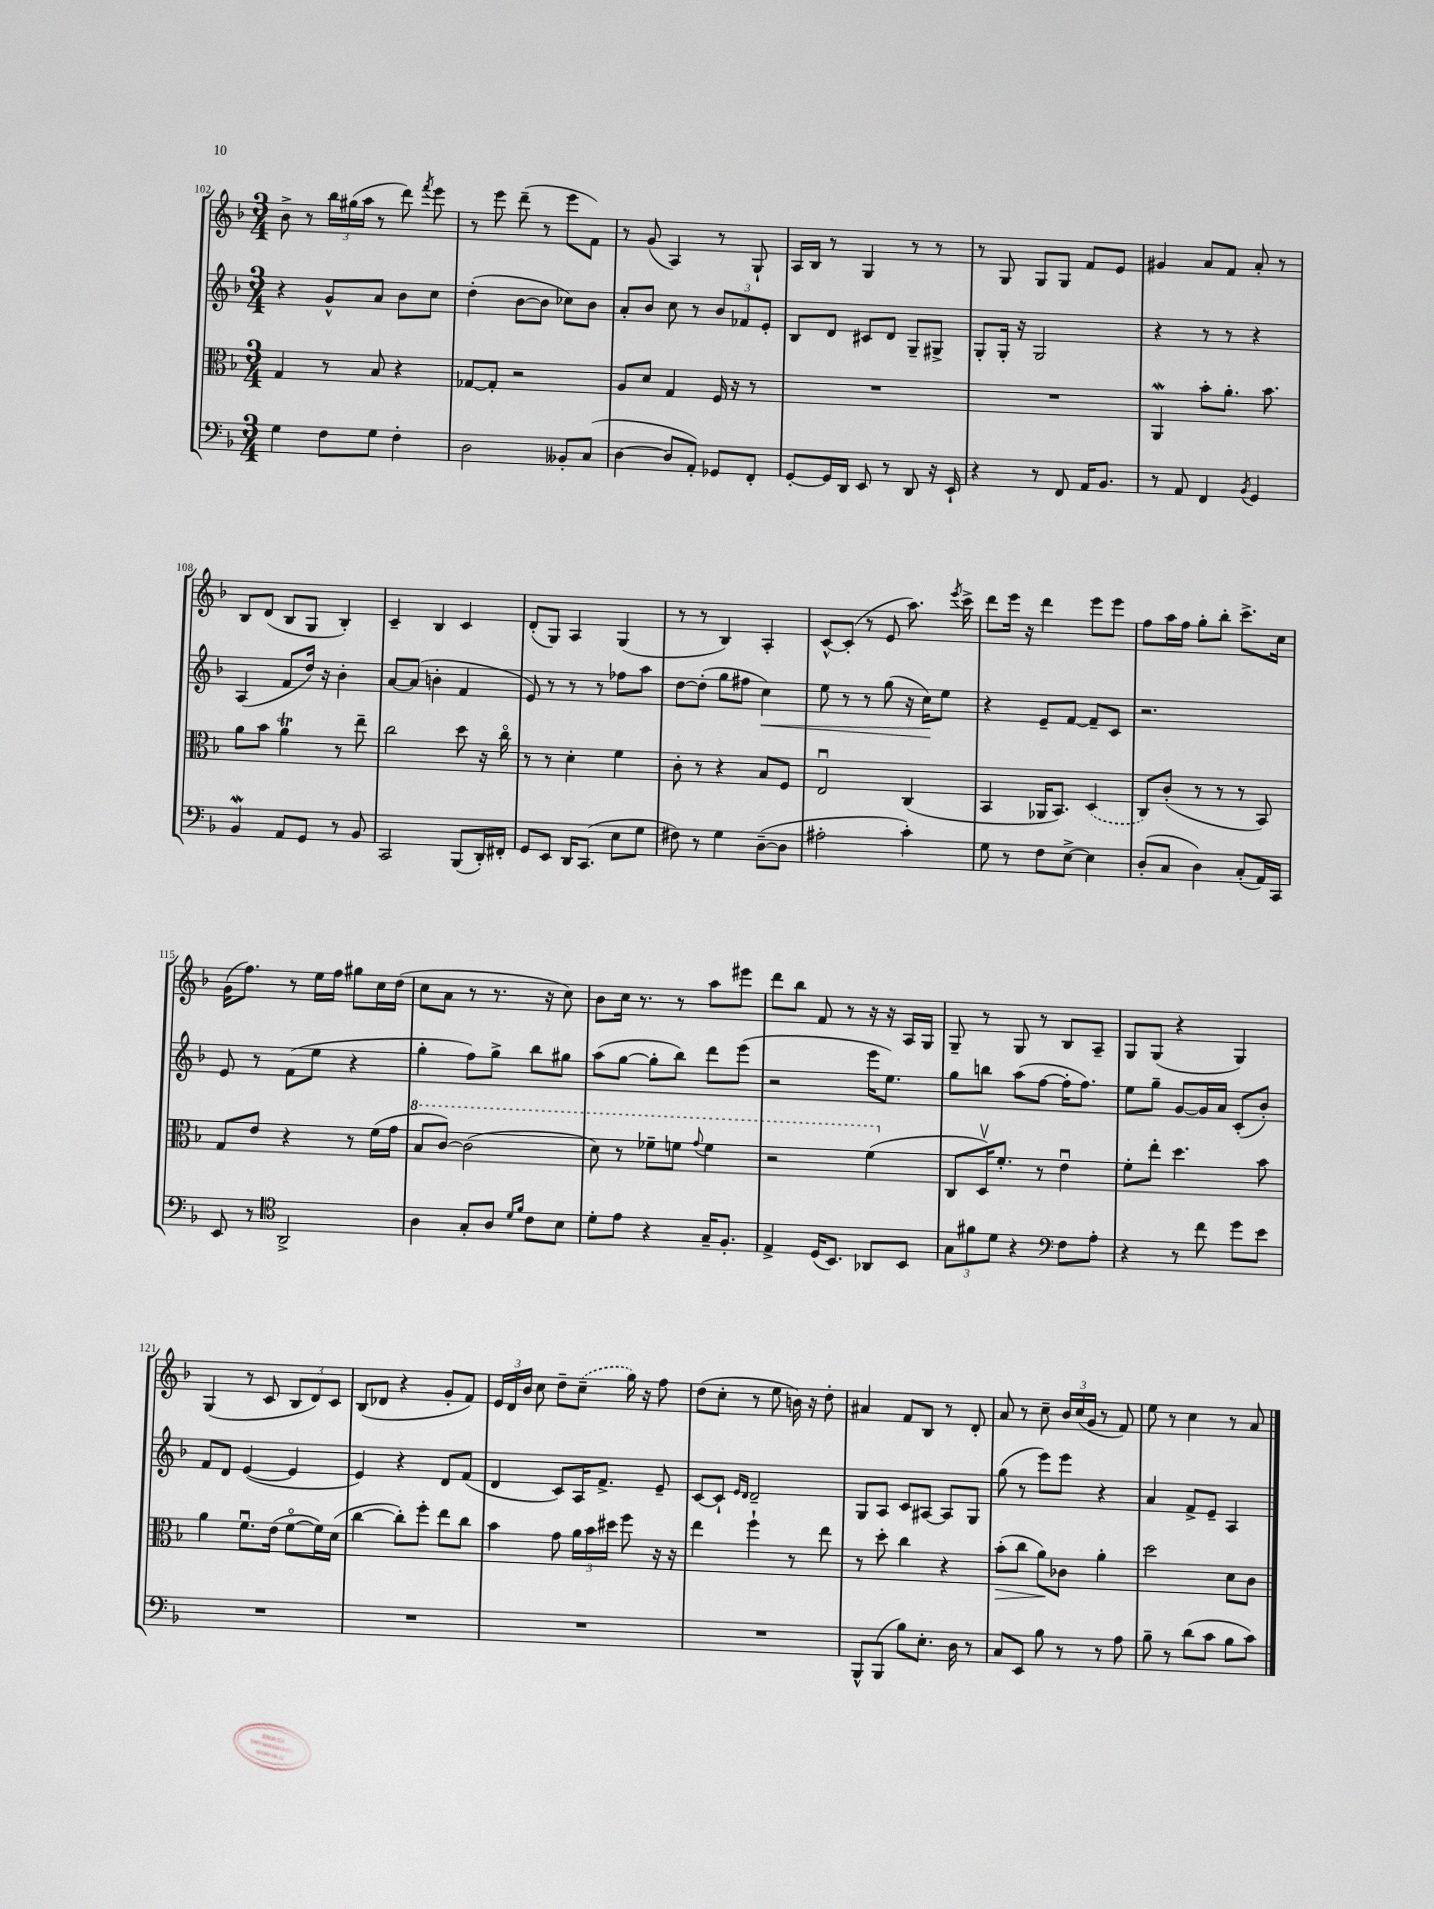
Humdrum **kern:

**kern	**kern	**kern	**kern
*staff4	*staff3	*staff2	*staff1
*clefF4	*clefC3	*clefG2	*clefG2
*k[b-]	*k[b-]	*k[b-]	*k[b-]
*M3/4	*M3/4	*M3/4	*M3/4
4G	4G	4r	8b-^
.	.	.	8r
8F	8r	8g^^	24bb-
.	.	.	(24gg#
.	.	.	24aa
8G	8B-	8a	8r
4F'	4r	8b-	8ddd)
.	.	.	8qfff
.	.	8cc	8eee
=	=	=	=
2D	[8G-	(4dd'	8r
.	8G-']	.	8eee
.	2r	[8b-	(8ddd~
.	.	8b-]	8r
8BB--'	.	8cc-)	8eee
(8C	.	8b-	8f)
=	=	=	=
[4D	8A	8a'	8r
.	8d	8b-	(8g
8D]	4G	8cc	4A)
8AA')	.	8r	.
8GG-	16F	12b-	8r
.	16r	.	.
.	.	12f-	.
8FF'	8r	.	8G`
.	.	12e'	.
=	=	=	=
[8GG'	2.r	8B-	16A
.	.	.	16B-
16GG]	.	8d	8r
16DD	.	.	.
8EE	.	8c#	4G
8r	.	8d	.
8DD	.	8G~	8r
16r	.	8G#^	8r
16EE`	.	.	.
=	=	=	=
4r	2.r	8G'	8r
.	.	16G'	8G
.	.	16r	.
8r	.	2G	8G
8FF	.	.	8G
16AA	.	.	8f
8.BB-	.	.	.
.	.	.	8e
=	=	=	=
8r	4AA	4r	4g#
8AA	.	.	.
4FF	8b-'	8r	8a
.	8.a'	8r	8f
8qBB-	.	.	.
4GG	.	4r	8a'
.	8.b-	.	.
.	.	.	8r
=	=	=	=
4BB-	8a	(4A	8B-
.	8b-	.	(8d
8AA	4a	8f	8B-
8GG	.	16dd)	8G
.	.	16r	.
8r	8r	4b-'	4B-')
8BB-	8ee~	.	.
=	=	=	=
2CC	2cc	[8a	4c~
.	.	(8a]	.
.	.	4b'	4B-
(8BBB-	8dd	4f	4c
16DD')	16r	.	.
16FF#'	16cco	.	.
=	=	=	=
8GG	8r	8e)	(8d'
8EE	8r	8r	8G)
16DD	4d'	8r	4A
(8.CC	.	.	.
.	.	8r	.
8E	4f	8ff-	(4G
8G	.	8aa	.
=	=	=	=
8F#)	8c'	[8dd	8r
8r	8r	(8dd']	8r
4G	4r	8gg	4B-)
.	.	8ff#	.
([8D~	8B-	4cc)	4A'
8D]	8F	.	.
=	=	=	=
2A#'	2Eu	8ee	[8c^^
.	.	8r	(8c']
.	.	8r	8r
.	.	(8gg	8e
4c')	(4C	16r	8.aa)
.	.	16cc)	.
.	.	8ee	.
.	.	.	8qeee
.	.	.	16ccc^
=	=	=	=
8G	4BB-	4r	8ddd
8r	.	.	16eee
.	.	.	16r
8F	16AA-	8e~	4ddd
.	8.BB-)	.	.
[8E^	.	[8f	.
4E]	(4D	8f~]	8eee
.	.	8c	8eee
=	=	=	=
(8D'	8C)	2.r	8ff
8C	(8c'	.	16aa
.	.	.	16ff
4D)	8r	.	8gg'
.	8r	.	8bb-'
(8C'	8r	.	8.ccc^
16AA)	8BB-)	.	.
16CC	.	.	16cc
=	=	=	=
8EE	8G	8e	(16g
.	.	.	8.ff)
8r	8e	8r	.
*clefC4	*	*	*
2AA^	4r	(8f	8r
.	.	8ee	16ee
.	.	.	16ff
.	8r	4r	8gg#
.	(16f	.	16cc
.	16g	.	(16dd
=	=	=	=
4A	8b-	4gg'	8cc
.	[8cc)	.	8a
8G'	(2cc]	8ff)	8r
8A	.	8gg^	8.r
16qqd	.	.	.
16qqf	.	.	.
8c	.	8bb-	.
.	.	.	16r
8B-	.	8gg#	8cc)
=	=	=	=
8d'	8dd)	(8aa	8b-
8e	8r	[8gg	16cc
.	.	.	8.r
4r	8ff-~	8gg']	.
.	8ff	8bb-)	8r
.	8qqgg	.	.
16G~	4ff	8ddd	8aa
8.F'	.	.	.
.	.	(8eee	8eee#
=	=	=	=
4E^	2r	2r	8ddd
.	.	.	8bb-
(16D	.	.	8f
8.BB-)	.	.	.
.	.	.	8r
8AA-	(4ff	16eee	16r
.	.	8.ee)	16r
8BB-	.	.	16A
.	.	.	16G
=	=	=	=
12G	8C	8gg	8G~
12f#	.	.	.
.	16Dv)	8bb	8r
12d	.	.	.
.	8.f'	.	.
4r	.	(8aa	8G
.	8r	[8ff	8r
*clefF4	*	*	*
8F	4eu	16ff']	8B-
.	.	8.ff)	.
8A'	.	.	8A~
=	=	=	=
4r	8f'	8ee	8G
.	8ee'	8gg~	(8G
8r	4.dd	[8g	4r
8f	.	16g]	.
.	.	16a	.
8g	.	(8c'	4G)
8e	8b-	8b-')	.
=	=	=	=
2.r	4a	8f	(4G
.	.	8d	.
.	8.fu	([4e	8r
.	.	.	8c
.	(16e	.	.
.	[8fo	4e]	12B-
.	.	.	12d)
.	16f])	.	.
.	.	.	12c
.	(16d	.	.
=	=	=	=
2.r	[4cc	4e)	(8B-
.	.	.	8d-
.	8cc'])	4r	4r
.	8ff'	.	.
.	8ee	8d	8g'
.	8cc	(8f	8f)
=	=	=	=
2.r	4b-	4d	24e
.	.	.	24d
.	.	.	24b-
.	.	.	8cc
.	8g	8c)	8dd~
.	24a	16A	(8cc~
.	24b-	.	.
.	.	8.f^	.
.	24dd#	.	.
.	8ff	.	16gg)
.	.	.	16r
.	16r	8e~	8ff
.	16r	.	.
=	=	=	=
2.r	4ee	[8c	(8dd
.	.	8c`]	8cc'
.	.	16qqe	.
.	.	16qqd	.
.	4ff`	2d~	8r
.	.	.	8ee
.	8r	.	16b)
.	.	.	16r
.	8ee	.	8dd'
=	=	=	=
8BBB-^^	8r	8G	4a#
(8BBB-	8dd'	8A	.
8B-)	4cc	8c	8f
8.E'	.	[8A#	8B-
.	4r	8A#]	8r
16D	.	.	.
8r	.	8G	8d'
=	=	=	=
8C	(8b-'	(8gg	8a
8EE	8cc	8r	8r
8B-	8a)	8eee)	8cc~
8r	8c-	8eee	24b-
.	.	.	(24cc
.	.	.	24g
8r	4a'	4r	8r
8A	.	.	8f)
=	=	=	=
8B-~	2dd	4a	8ee
8r	.	.	8r
(8d	.	8f^	4cc
8c	.	8e~	.
8B-	8d	4A	8r
8c)	8c	.	8a
==	==	==	==
*-	*-	*-	*-
